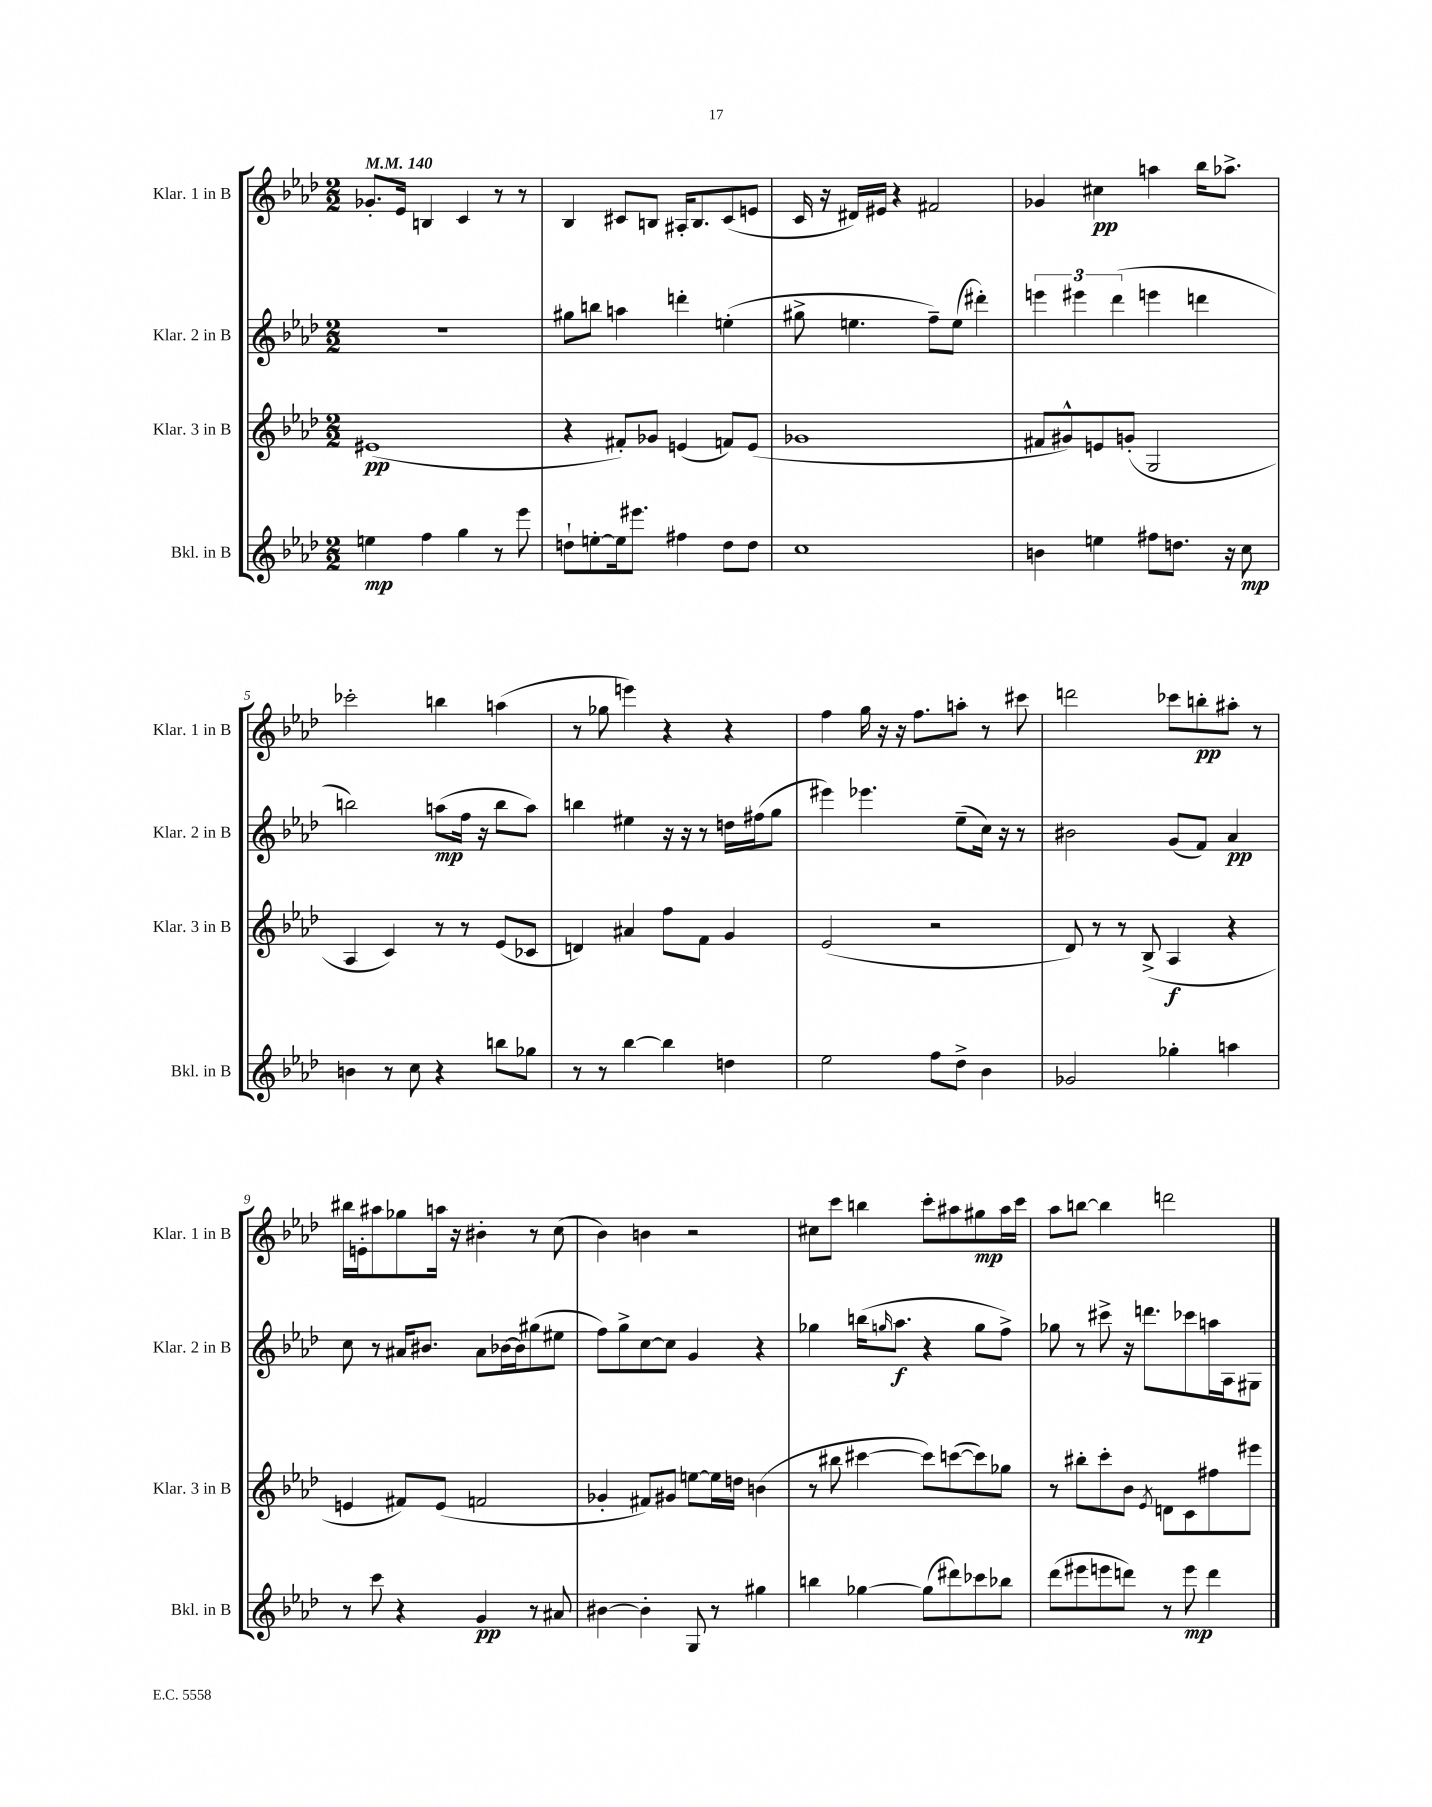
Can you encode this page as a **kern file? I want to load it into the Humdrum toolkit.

**kern	**kern	**kern	**kern
*staff4	*staff3	*staff2	*staff1
*clefG2	*clefG2	*clefG2	*clefG2
*k[b-e-a-d-]	*k[b-e-a-d-]	*k[b-e-a-d-]	*k[b-e-a-d-]
*M2/2	*M2/2	*M2/2	*M2/2
*MM140	*MM140	*MM140	*MM140
4ee\	(1e#	1r	8.g-'/L
.	.	.	16e-/Jk
4ff\	.	.	4B/
4gg\	.	.	4c/
8r	.	.	8r
8eee-\	.	.	8r
=	=	=	=
8dd`\L	4r	8gg#\L	4B-/
[8ee'\	.	8bb\J	.
16ee\]k	8f#'/L)	4aa\	8c#/L
8.eee#\J	.	.	.
.	8g-/J	.	8B/J
4ff#\	(4e/	4ddd'\	16A#'/LK
.	.	.	8.B/
8dd\L	8f/L)	(4ee'\	(8c#/
8dd\J	(8e/J	.	8e/J
=	=	=	=
1cc	1g-	8gg#^\	16c/
.	.	.	16r
.	.	4.ee\	16d#/LL)
.	.	.	16e#/JJ
.	.	.	4r
.	.	8ff~\L)	2f#/
.	.	(8ee\J	.
.	.	4ddd#'\)	.
=	=	=	=
4b\	8f#/L	6eee\	4g-/
.	8g#^^/)	.	.
.	.	6eee#\	.
4ee\	8e/	.	4cc#\
.	.	(6ddd-\	.
.	(8g'/J	.	.
8ff#\L	2G/	4eee\	4aa\
8.dd\J	.	.	.
.	.	4ddd\	16bb-\LK
16r	.	.	8.aa-^\J
8cc\	.	.	.
=	=	=	=
4b\	4A-/	2bb\)	2ccc-'\
8r	4c/)	.	.
8cc\	.	.	.
4r	8r	(8aa\L	4bb\
.	8r	16ff\Jk	.
.	.	16r	.
8bb\L	(8e-/L	8bb\L	(4aa\
8gg-\J	8c-/J	8aa\J)	.
=	=	=	=
8r	4d/)	4bb\	8r
8r	.	.	8gg-\
[4bb-\	4a#/	4ee#\	4eee\)
4bb-\]	8ff\L	16r	4r
.	.	16r	.
.	8f\J	8r	.
4dd\	4g/	16dd\LL	4r
.	.	(16ff#\J	.
.	.	8gg\J	.
=	=	=	=
2ee-\	(2e-/	4eee#\)	4ff\
.	.	4.eee-\	16gg\
.	.	.	16r
.	.	.	16r
.	.	.	8.ff\L
8ff\L	2r	.	.
8dd-^\J	.	(8ee-~\L	8aa'\J
4b-\	.	16cc\Jk)	8r
.	.	16r	.
.	.	8r	8ccc#\
=	=	=	=
2g-/	8d-/)	2b#\	2ddd\
.	8r	.	.
.	8r	.	.
.	(8B-^/	.	.
4gg-'\	4A-/	(8g/L	8ccc-\L
.	.	8f/J)	8bb'\
4aa\	4r	4a-/	8aa#'\J
.	.	.	8r
=	=	=	=
8r	4e/	8cc\	16bb#\LL
.	.	.	16e'\J
8ccc\	.	8r	8aa#\
4r	8f#/L)	16a#/LK	8gg-\
.	.	8.b#/J	.
.	(8e/J	.	16aa\Jk
.	.	.	16r
4g/	2f/	8a#\L	4b#'\
.	.	[16b-\L	.
.	.	16b-\]J	.
8r	.	(8gg#\	8r
8a#/	.	8ee#\J	(8cc\
=	=	=	=
[4b#\	4g-'/	8ff\L)	4b-\)
.	.	8gg^\	.
4b#'\]	8f#/L)	[8cc\	4b\
.	8g#/J	8cc\]J	.
8G/	[8ee\L	4g/	2r
8r	16ee\]L	.	.
.	16dd\JJ	.	.
4gg#\	(4b\	4r	.
=	=	=	=
4bb\	8r	4gg-\	8cc#\L
.	8bb#\	.	8ccc\J
[4gg-\	[4ccc#\	(16bb\LK	4bb\
.	.	16qqgg/	.
.	.	8.aa-\J	.
(8gg-\]L	8ccc#\]L)	4r	8ccc'\L
8ddd#\)	([8ccc\	.	8aa#\
8ccc-\	8ccc\])	8gg\L	8gg#\
8bb-\J	8gg-\J	8ff^\J)	16aa#\L
.	.	.	16ccc\JJ
=	=	=	=
(8ddd-\L	8r	8gg-\	8aa-\L
8eee#\	8bb#'\L	8r	[8bb\J
8eee\	8ccc'\	8ccc#^\	4bb\]
8ddd\J)	8b-\J	16r	.
.	.	8.ddd\L	.
.	8qe-/	.	.
8r	8d\L	.	2ddd\
8eee\	8c\	8ccc-\	.
4ddd\	8ff#\	16aa\L	.
.	.	16A-\J	.
.	8eee#\J	8G#\J	.
==	==	==	==
*-	*-	*-	*-
